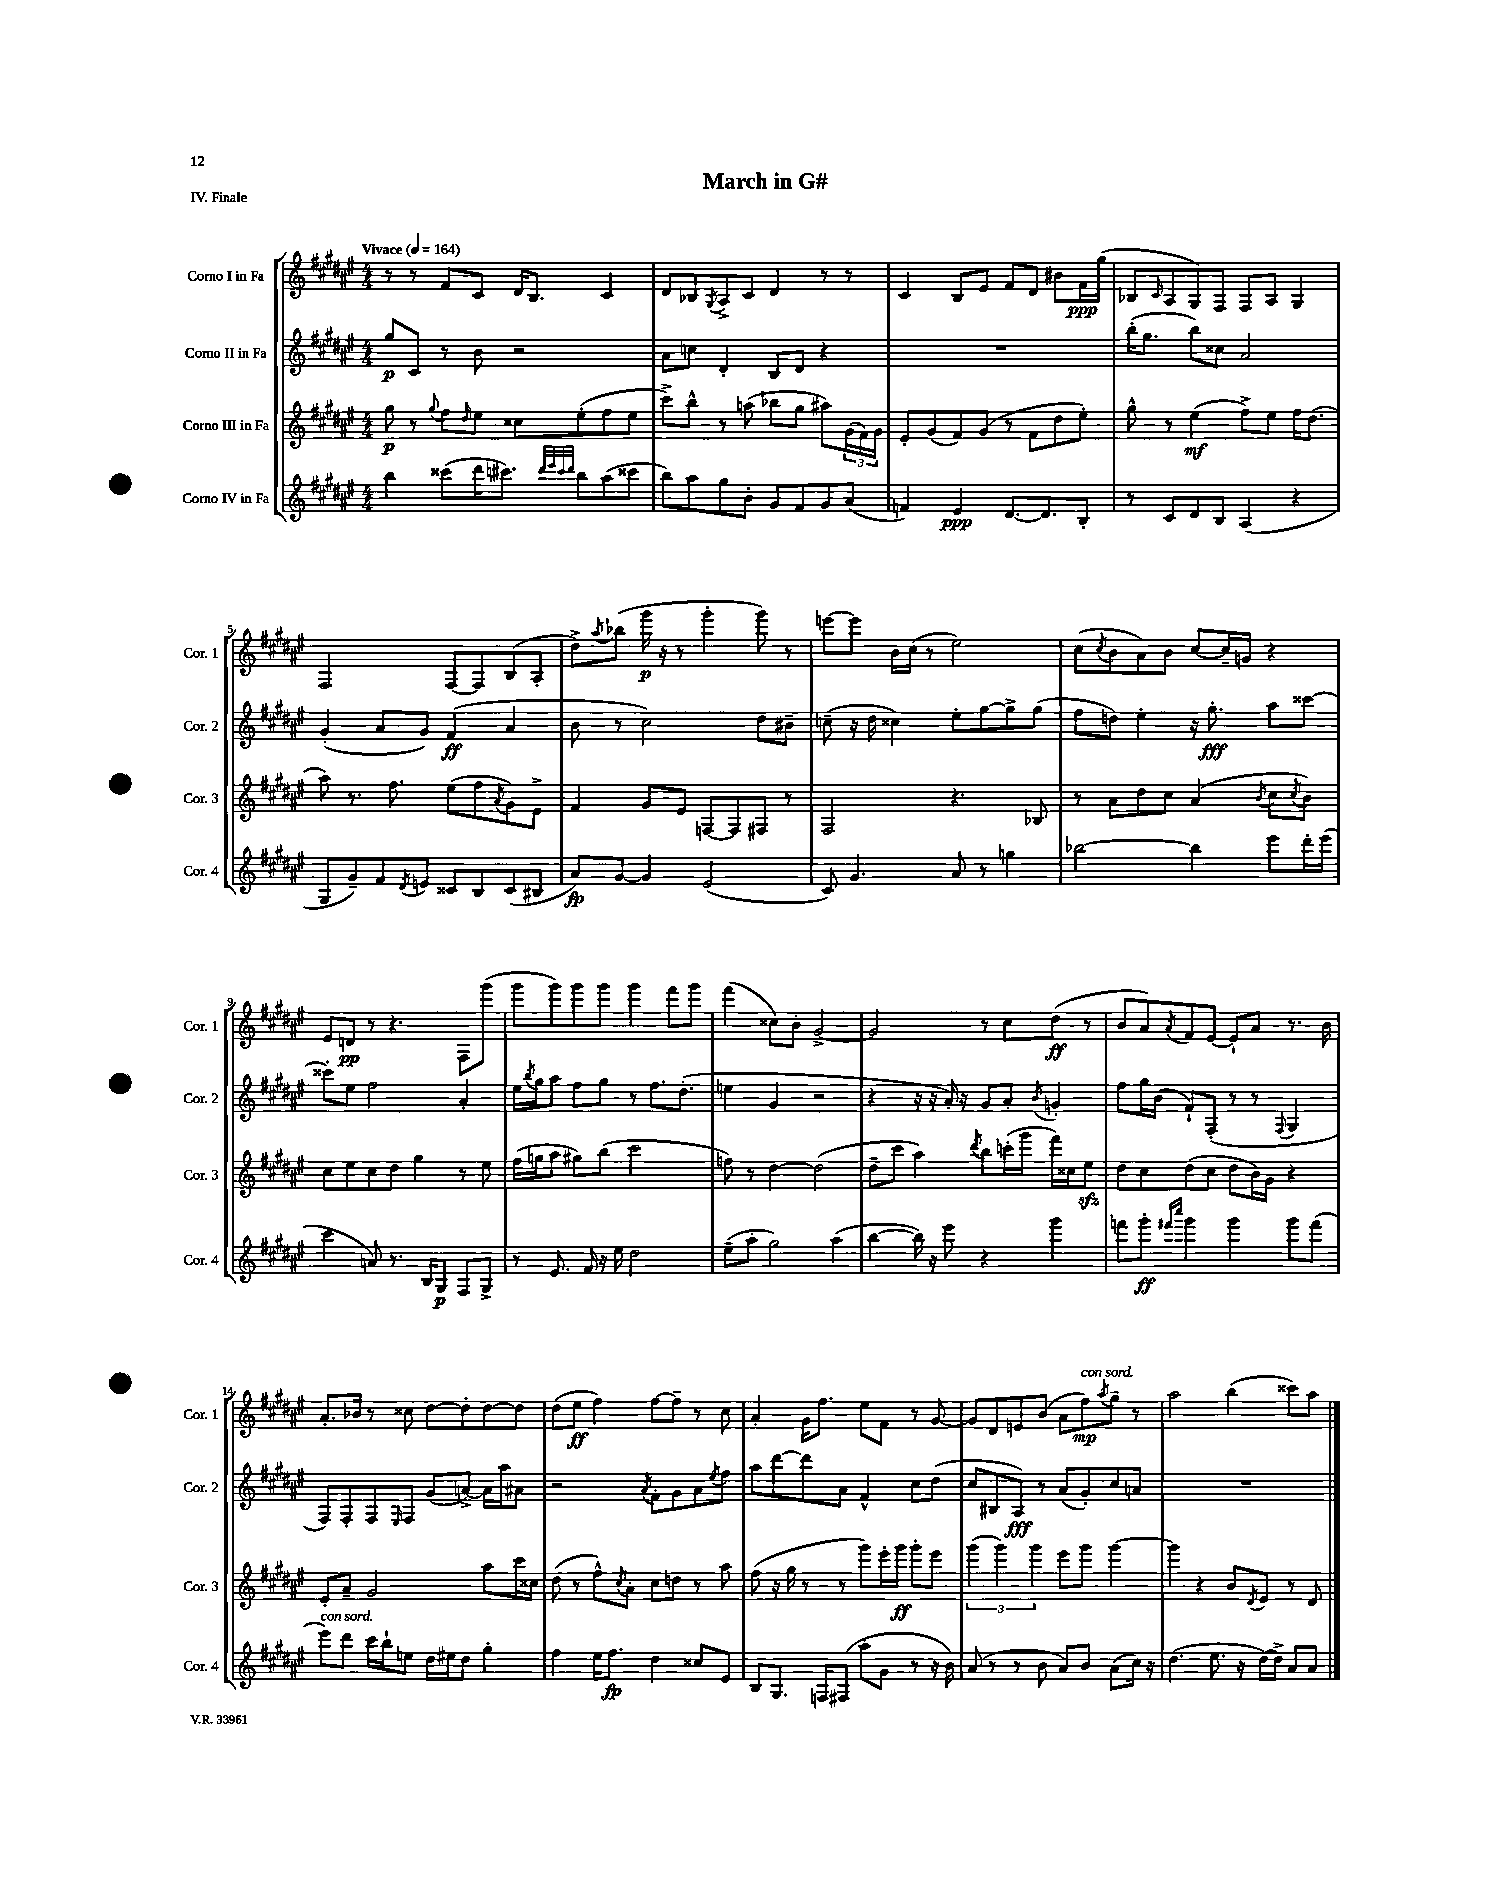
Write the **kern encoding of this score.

**kern	**kern	**kern	**kern
*staff4	*staff3	*staff2	*staff1
*clefG2	*clefG2	*clefG2	*clefG2
*k[f#c#g#d#a#e#]	*k[f#c#g#d#a#e#]	*k[f#c#g#d#a#e#]	*k[f#c#g#d#a#e#]
*M4/4	*M4/4	*M4/4	*M4/4
*MM164	*MM164	*MM164	*MM164
4bb	8gg#	8gg#	8r
.	8r	8c#	8r
.	8qqgg#	.	.
(8ccc##	8ff#	8r	8f#
.	16qqdd#	.	.
16ddd#	8ee#	8b	8c#
8.ccc#)	.	.	.
.	8cc##	2r	16d#
.	.	.	8.B
32qqddd#	.	.	.
32qqeee#	.	.	.
32qqccc#	.	.	.
32qqddd#	.	.	.
8bb	(8ee#'	.	.
(8aa#	8ff#	.	4c#
8ccc##	8ee#	.	.
=	=	=	=
8bb)	8ccc#^)	8a#	8d#
8aa#	8bb^^	8cc	8B-
.	.	.	8qG#
8gg#	8r	4d#'	8A#^
8b'	(8aa	.	8c#
8g#	8bb-	8B	4d#
8f#	8gg#	8d#	.
8g#	8aa#)	4r	8r
(8a#	(24g#	.	8r
.	24f#)	.	.
.	24g#	.	.
=	=	=	=
4f)	8e#'	1r	4c#
.	(8g#	.	.
4e#	8f#)	.	8B
.	(8g#	.	8e#
[8.d#	8r	.	8f#
.	8f#	.	8d#
8.d#]	.	.	.
.	8dd#	.	8b#
8B'	8ee#')	.	16f#
.	.	.	(16gg#
=	=	=	=
8r	8gg#^^	(16bb'	8B-
.	.	8.gg#	.
.	.	.	16qqc#
8c#	8r	.	8A#
8d#	(4ee#	8bb)	8G#)
8B	.	8cc##	8F#
(4A#	8ff#^)	2a#	8F#
.	8ee#	.	8A#
4r	16ff#	.	4G#
.	(8.dd#	.	.
=	=	=	=
8G#	8aa#)	(4g#'	2F#
8g#~)	8.r	.	.
8f#	.	8a#	.
.	8.ff#	.	.
8qd#	.	.	.
8e	.	8g#)	.
8c##	(8ee#	(4f#	[8F#
8B	8ff#	.	8F#]
.	8qa#	.	.
(8c##	8g#)	4a#	(8B
8B#	8e#^	.	8A#'
=	=	=	=
8a#)	4f#	8b	8dd#^)
.	.	.	8qaa#
[8g#	.	8r	(8bb-
4g#]	8g#	2cc#)	16ggg#
.	.	.	16r
.	8e#	.	8r
(2e#	[8F	.	4ggg#'
.	8F]	.	.
.	8F#	8dd#	8ggg#)
.	8r	8b#~	8r
=	=	=	=
8c#)	2F#	(8cc~	[8eee
4.g#	.	16r	8eee]
.	.	16dd#	.
.	.	4cc##)	16b
.	.	.	(16cc#
.	.	.	8r
8a#	4.r	8ee#'	2ee#)
8r	.	[8gg#	.
4gg	.	8gg#^]	.
.	8B-	(8gg#	.
=	=	=	=
[2bb-	8r	8ff#	(8cc#
.	.	.	8qcc#
.	8a#	8dd)	8b
.	8dd#	4ee#'	8a#)
.	8cc#	.	8b
4bb-]	(4a#	16r	[8cc#
.	.	8.gg#'	.
.	.	.	16cc#~]
.	.	.	16g
.	8qb	.	.
8eee#	8cc#	8aa#	4r
.	8qcc#	.	.
16ddd#'	8b)	[8ccc##	.
(16eee#	.	.	.
=	=	=	=
4ccc#	8cc#	8ccc##']	8e#
.	8ee#	8ee#	8d
8a)	8cc#	2ff#	8r
8.r	8dd#	.	4.r
.	4gg#	.	.
16B	.	.	.
8G#	.	.	.
8F#	8r	4a#'	8F#
8G#^	8ee#	.	(8ggg#
=	=	=	=
8r	(16ff#	16ee#	8ggg#
.	.	8qbb	.
.	16gg	16gg#	.
8.e#	8aa#	8aa#	8ggg#)
.	8gg#)	8ff#	8ggg#
16f#	.	.	.
16r	(8bb	8gg#	8ggg#
16ee#	.	.	.
2dd#	2ccc#	8r	4ggg#
.	.	8.ff#	.
.	.	.	8fff#
.	.	(8.dd#'	.
.	.	.	8ggg#
=	=	=	=
(8ee#~	8ff)	4ee	(4fff#
8aa#'	8r	.	.
2gg#)	[4dd#	4g#	8cc##)
.	.	.	8b'
.	(2dd#]	2r	[2g#^
(4aa#	.	.	.
=	=	=	=
[4bb	8dd#~	4r	2g#]
.	8ccc#	.	.
16bb])	4aa#)	16r	.
16r	.	16r	.
8eee#	.	16a#')	.
.	.	16r	.
.	8qddd#	.	.
4r	8bb	8g#	8r
.	(16ccc'	8a#'	8cc#
.	16ggg#	.	.
.	.	8qb	.
4ggg#	16fff#)	4g'	(8dd#
.	16cc##	.	.
.	8ee#	.	8r
=	=	=	=
8fff	8dd#	8ff#	8b
8ggg#'	8cc#	16gg#	8a#)
.	.	(16b	.
16qqfff#	.	.	.
16qqcccc#	.	.	8qa#
4ggg#	(8dd#	8f#`)	8f#
.	8cc#	(8F#'	[8e#
4ggg#	8dd#	8r	8e#`]
.	16b)	8r	8a#
.	16g#	.	.
.	.	8qqF#	.
8ggg#	4r	4G#	8.r
(8fff#	.	.	.
.	.	.	16b
=	=	=	=
8eee#)	8e#'	8F#)	8.a#'
8ddd#	8a#~	8F#'	.
.	.	.	16b-
16ccc#	2g#	8F#	8r
16bb`	.	.	.
.	.	16qqE#	.
8ee	.	8F#	8cc##
16dd#	.	(8g#	[8dd#
16ee#	.	.	.
8dd#	.	[8a^)	8dd#']
4gg#'	8aa#	16a]	[8dd#
.	.	16aa#	.
.	16ccc#	8a#	8dd#]
.	16cc##	.	.
=	=	=	=
4ff#	(8dd#	2r	(8dd#
.	8r	.	8ee#
16ee#	8ff#^^)	.	4ff#)
8.ff#	.	.	.
.	8qcc#	.	.
.	8a#'	.	.
.	.	8qa#	.
4dd#	8cc#	8f#'	[8ff#
.	8dd	8g#	8ff#~]
8cc##	8r	8a#	8r
.	.	8qee#	.
8e#	8aa#	8ff#	8cc#
=	=	=	=
8B	(8ff#	8aa#	4a#'
8.G#	16r	[8ddd#	.
.	16gg#	.	.
.	8r	8ddd#]	16g#
16F	.	.	8.ff#
(8F#	8r	8a#	.
8aa#'	8ggg#)	4f#^^	8ee#
8g#	16eee#'	.	8f#
.	16ggg#	.	.
8r	8ggg#'	8cc#	8r
16r	8eee#	(8dd#	[8g#
16b)	.	.	.
=	=	=	=
(8a#	(6ggg#	8cc#	8g#]
8r	.	8B#	8d#
.	6ggg#)	.	.
8r	.	8A#)	8e
.	6ggg#	.	.
8b	.	8r	(8b
8a#)	8eee#	(8a#	8a#
8b	8ggg#	8g#')	8ff#)
.	.	.	8qaa#
(8a#	[4ggg#	8cc#	8gg#~
16cc#)	.	8a	8r
16r	.	.	.
=	=	=	=
(4.dd#	4ggg#]	1r	2aa#
.	4r	.	.
8.ee#	.	.	.
.	8b	.	(4bb
16r	.	.	.
.	8qd#	.	.
[16dd#)	8e#	.	.
16dd#^]	.	.	.
8a#	8r	.	8ccc##)
8a#	8d#	.	8aa#
==	==	==	==
*-	*-	*-	*-
